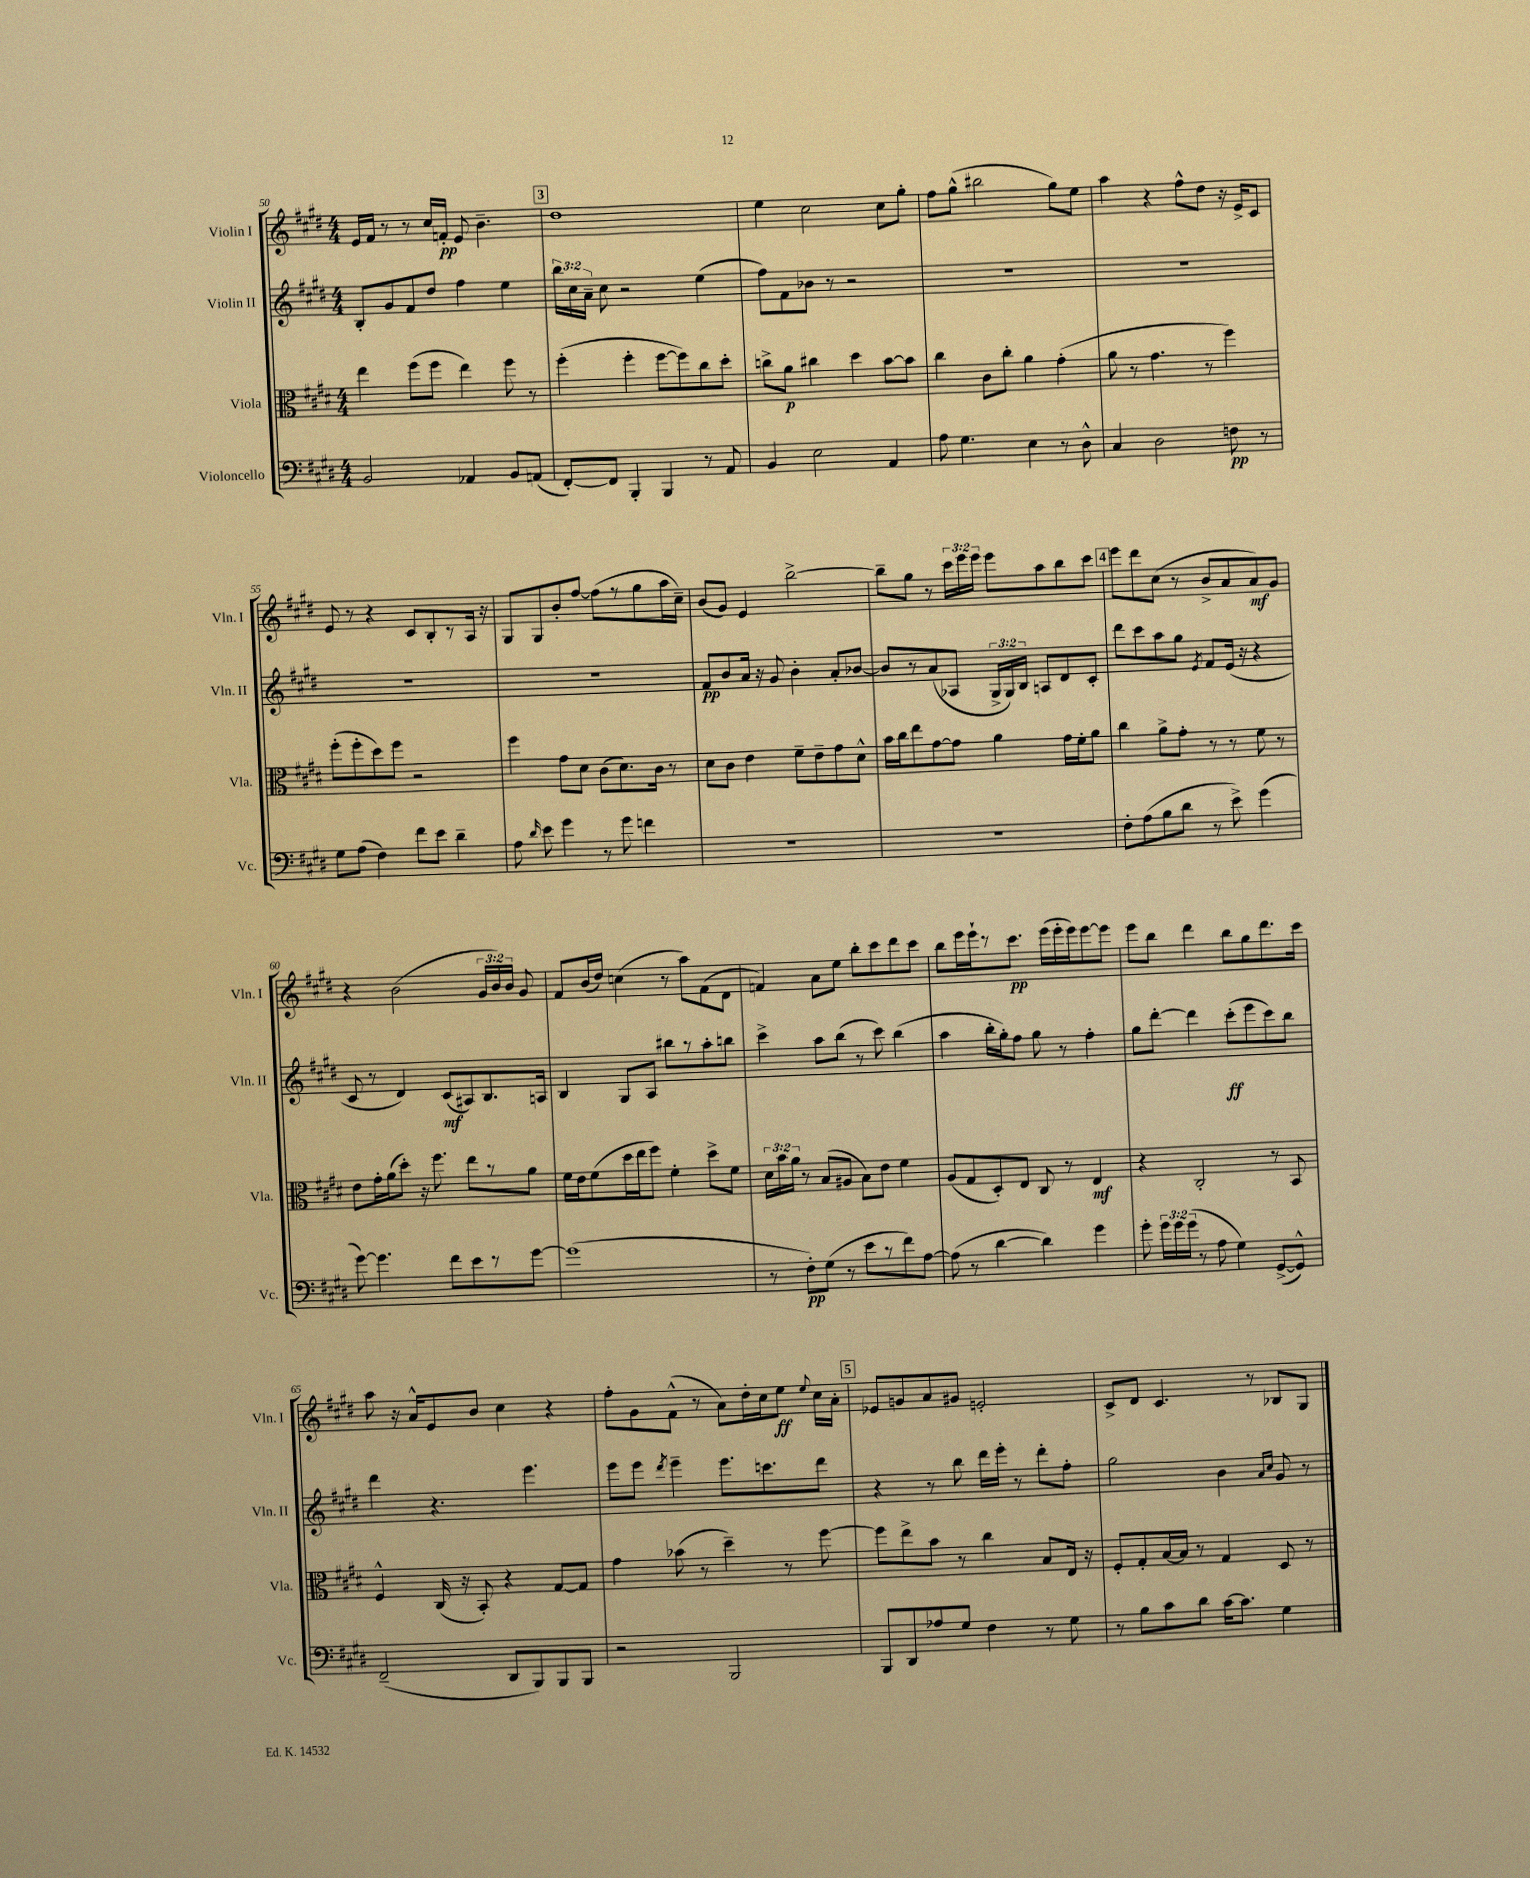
<<
\new StaffGroup <<
\new Staff = "s0" \with { instrumentName = "Violin I" shortInstrumentName = "Vln. I" } {
    \clef treble \key e \major \numericTimeSignature \time 4/4 \override Staff.TupletNumber.text = #tuplet-number::calc-fraction-text
    \autoBeamOff e'16[ fis'16] r8 r8 cis''16[ f'16]-.\pp e'8 b'4.-- |
    \mark \markup { \box "3" } dis''1 |
    e''4 cis''2 cis''8[ gis''8]-. |
    fis''8[ gis''8]-^( bis''2 gis''8[) e''8] |
    a''4 r4 fis''8[-^ dis''8] r16 e'16[-> cis'8] |
    e'8 r8 r4 cis'8[ b8-. r8 a16] r16 |
    gis8[ gis8 b'8-. fis''8]~ fis''8[( r8 gis''8 a''16 cis''16]--) |
    b'8[( gis'8]) e'4 b''2~-> |
    b''8[-- gis''8] r8 \tuplet 3/2 { cis'''16[ e'''16 e'''16] } e'''8[ a''8 b''8 cis'''8] |
    \mark \markup { \box "4" } e'''8[ dis'''8 cis''8]( r8 b'8[-> a'8 a'8\mf) gis'8] |
    r4 b'2( \tuplet 3/2 { gis'16[ b'16) b'16] } gis'8 |
    fis'8[ b'16( dis''16]) c''4( r8 a''8[) fis'8( dis'8] |
    f'4) a'8[ e''8] b''8[-. cis'''8 dis'''8 cis'''8] |
    b''8[ e'''16 e'''16-! r8 cis'''8.]\pp e'''16[( e'''16-. e'''16) e'''8~ e'''8] |
    e'''8[ b''8] dis'''4 b''8[ gis''8 dis'''8. cis'''16] |
    a''8 r16 a'16[-^ e'8 b'8] cis''4 r4 |
    fis''8[-. gis'8 fis'8]-^( r8 a'8[) dis''16-. cis''16 e''8]\ff \appoggiatura { e''8 } cis''16[ a'16]-. |
    \mark \markup { \box "5" } ees'8[ g'8 a'8 gis'8] e'2-. |
    cis'8[-> dis'8] cis'4. r8 bes8[ gis8] \bar "|." |
}
\new Staff = "s1" \with { instrumentName = "Violin II" shortInstrumentName = "Vln. II" } {
    \clef treble \key e \major \numericTimeSignature \time 4/4 \override Staff.TupletNumber.text = #tuplet-number::calc-fraction-text
    \autoBeamOff b8[-. gis'8 fis'8 dis''8] fis''4 e''4 |
    \mark \markup { \box "3" } \tuplet 3/2 { b''16[ cis''16 a'16]-- } cis''8 r2 e''4( |
    fis''8[) fis'8 bes'8] r8 r2 |
    R1 |
    R1 |
    R1 |
    R1 |
    fis'8[\pp b'8 a'16] r16 gis'8 b'4-. a'8[-. bes'8]~ |
    bes'8[ r8 a'8( aes8] \tuplet 3/2 { gis16[-> gis16) b16] } a8[ dis'8 cis'8]-. |
    \mark \markup { \box "4" } dis'''8[ cis'''8 a''8 gis''8] \acciaccatura { e'8 } fis'8[ e'16]( r16 r4 |
    cis'8 r8 dis'4) cis'8[\mf( ais8) b8. a16] |
    b4 gis8[ a8] bis''8[ r8 a''8-. b''8] |
    cis'''4-> a''8[ b''8]( r8 cis'''8) b''4( |
    a''4 b''16[-. gis''16-.) fis''8] gis''8 r8 fis''4-. |
    gis''8[ dis'''8]~-. dis'''4 cis'''8[-.\ff( e'''8 cis'''8) b''8] |
    dis'''4 r4. e'''4. |
    e'''8[ e'''8] \acciaccatura { dis'''8 } e'''4-- e'''8.[ c'''8. dis'''8] |
    \mark \markup { \box "5" } r4 r8 b''8 dis'''16[ e'''16]-. r8 dis'''8[-. fis''8]-. |
    gis''2 b'4 \grace { a'16[ cis''16] } gis'8 r8 \bar "|." |
}
\new Staff = "s2" \with { instrumentName = "Viola" shortInstrumentName = "Vla." } {
    \clef alto \key e \major \numericTimeSignature \time 4/4 \override Staff.TupletNumber.text = #tuplet-number::calc-fraction-text
    \autoBeamOff e''4 fis''8[( fis''8] e''4) fis''8 r8 |
    \mark \markup { \box "3" } fis''4-.( fis''4-. fis''8[~ fis''8) cis''8 dis''8]-. |
    c''8[-> a'8]\p cis''4 dis''4 b'8[~ b'8] |
    cis''4 cis'8[ cis''8]-. a'4 gis'4-.( |
    a'8 r8 gis'4. r8 fis''4) |
    fis''8[-.( fis''8-. dis''8) fis''8] r2 |
    fis''4 gis'8[ dis'8] cis'8[( dis'8.) cis'16] r8 |
    dis'8[ cis'8] e'4 fis'8[-- e'8-- gis'8 dis'8]-^ |
    b'16[ cis''16 e''8 gis'8~ gis'8] a'4 gis'16[ fis'16-. a'8] |
    \mark \markup { \box "4" } cis''4 a'8[-> gis'8]-. r8 r8 fis'8 r8 |
    e'8[ gis'16-. a'16( dis''8]-.) r16 fis''8. e''8[ r8 a'8] |
    fis'16[ e'16 fis'8( dis''16 e''16 fis''8]) fis'4-. dis''8[-> fis'8] |
    \tuplet 3/2 { dis'16[ b'16 a'16] } r8 b8[( ais8] b8[) e'8] fis'4 |
    a8[( gis8 dis8-.) e8] cis8 r8 e4\mf |
    r4 cis2-. r8 b,8 |
    fis4-^ cis16( r16 b,8-.) r4 gis8[~ gis8] |
    gis'4 bes'8( r8 dis''4--) r8 fis''8~ |
    \mark \markup { \box "5" } fis''8[ e''8-> b'8] r8 cis''4 b8[ e16] r16 |
    fis8[-. gis8-. b16~ b16] r8 gis4 dis8 r8 \bar "|." |
}
\new Staff = "s3" \with { instrumentName = "Violoncello" shortInstrumentName = "Vc." } {
    \clef bass \key e \major \numericTimeSignature \time 4/4 \override Staff.TupletNumber.text = #tuplet-number::calc-fraction-text
    \autoBeamOff b,2 aes,4 b,8[ a,8]( |
    \mark \markup { \box "3" } fis,8[~-.) fis,8] b,,4-. b,,4 r8 a,8 |
    b,4 e2 a,4 |
    a8 gis4. e4 r8 dis8-^ |
    cis4 dis2 f8\pp r8 |
    gis8[ a8]( fis4) fis'8[ e'8] dis'4-- |
    a8 \grace { dis'16 } e'8 gis'4 r8 gis'8 f'4 |
    R1 |
    R1 |
    \mark \markup { \box "4" } fis8[-. a8( b8 dis'8] r8 e'8->) gis'4( |
    gis'8~) gis'4. fis'8[ e'8 r8 gis'8]~ |
    gis'1( |
    r8 fis8[-.\pp) gis8]( r8 e'8[ r8 fis'8) a8]~ |
    a8( r8 dis'4~ dis'4) gis'4 |
    gis'8-. \tuplet 3/2 { gis'16[ gis'16 gis'16]( } r8 a8 gis4) gis,8[~->( gis,8]-^) |
    fis,2--( dis,8[ b,,8) b,,8 b,,8] |
    r2 b,,2 |
    \mark \markup { \box "5" } b,,8[ dis,8 aes8 gis8] fis4 r8 gis8 |
    r8 b8[ cis'8 dis'8] cis'16[~ cis'8.] gis4 \bar "|." |
}
>>
>>
\layout { \context { \Score currentBarNumber = #50 } }
